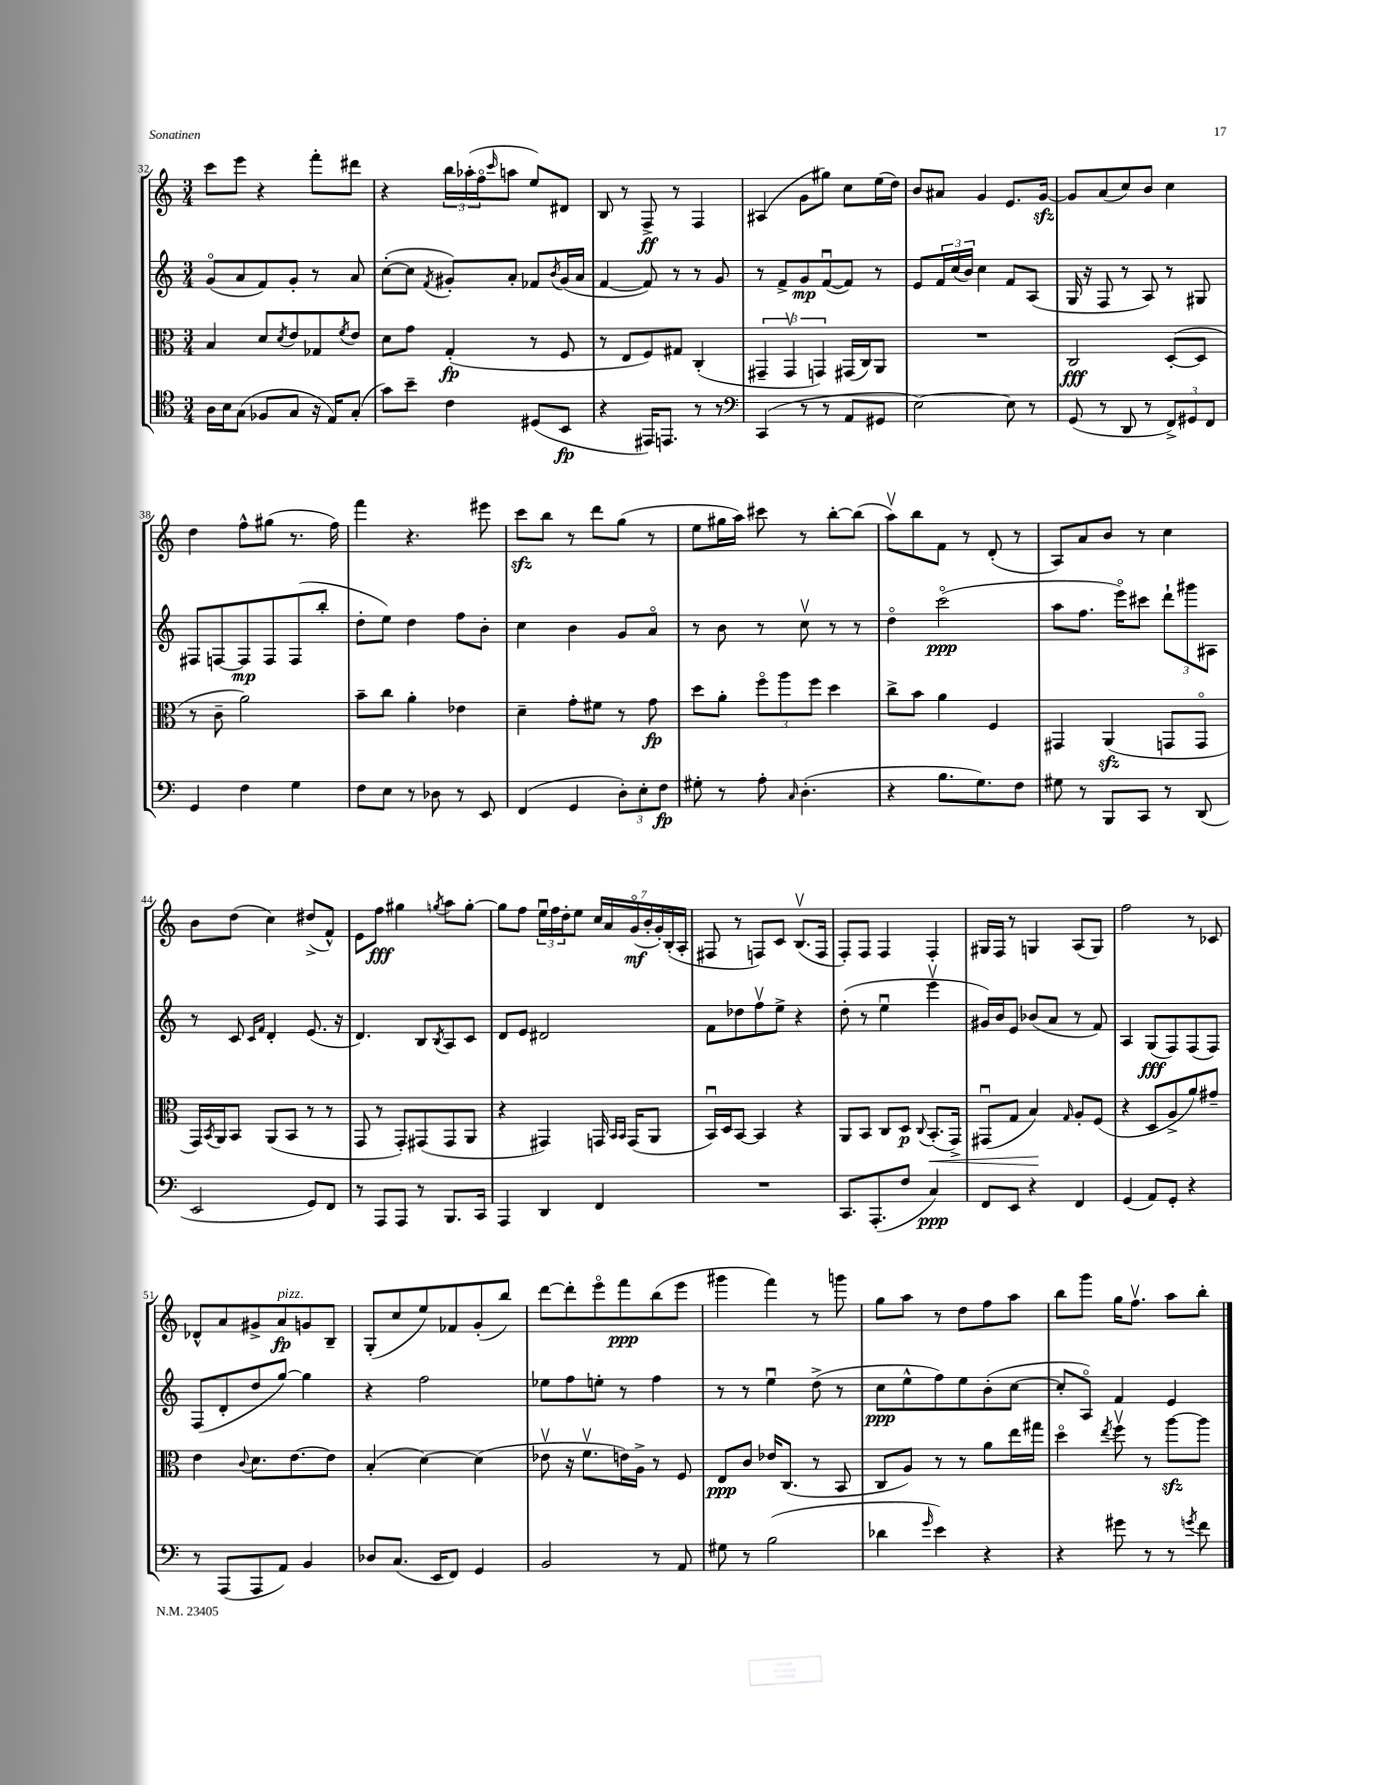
<<
\new StaffGroup <<
\new Staff = "s0" {
    \clef treble \key c \major \numericTimeSignature \time 3/4
    c'''8 e'''8 r4 f'''8-. dis'''8 |
    r4 \tuplet 3/2 { b''16 aes''16-.( f''16\flageolet } \grace { c'''16 } a''8 e''8) dis'8 |
    b8 r8 f8->\ff r8 f4 |
    ais4( g'8 gis''8) c''8 e''16( d''16) |
    b'8 ais'8 g'4 e'8. g'16~\sfz |
    g'8 a'8( c''8) b'8 c''4 |
    d''4 f''8-^ gis''8( r8. f''16) |
    f'''4 r4. eis'''8 |
    c'''8\sfz b''8 r8 d'''8 g''8( r8 |
    e''8 gis''16 a''16) cis'''8 r8 b''8~-. b''8( |
    a''8\upbow) b''8 f'8 r8 d'8-.( r8 |
    a8) a'8 b'8 r8 c''4 |
    b'8 d''8( c''4) dis''8->( f'8-^) |
    e'8 f''8\fff gis''4 \acciaccatura { g''8 } a''8 g''8~-. |
    g''8 f''8 \tuplet 3/2 { e''16\downbow f''16 d''16-. } e''8 \tuplet 7/4 { c''16 a'16 g'16\flageolet\mf( b'16-. g'16-.) b16-.( a16-. } |
    fis8 r8 f8) c'8 b8.\upbow( f16 |
    f8-.) f8 f4 f4-. |
    gis16 f16 r8 g4 a8( g8) |
    f''2 r8 ces'8 |
    des'8-^ a'8 gis'8-> a'8\fp^\markup { \italic "pizz." } g'8 b8-- |
    g8-.( c''8 e''8) fes'8 g'8-.( b''8) |
    d'''8~ d'''8-. e'''8\flageolet f'''8\ppp b''8( e'''8 |
    gis'''4 f'''4) r8 g'''8 |
    g''8 a''8 r8 d''8 f''8 a''8 |
    b''8 g'''8 g''16 f''8.\upbow a''8 b''8-. \bar "|." |
}
\new Staff = "s1" {
    \clef treble \key c \major \numericTimeSignature \time 3/4
    g'8\flageolet( a'8 f'8) g'8-. r8 a'8 |
    c''8~-.( c''8 \acciaccatura { f'8 } gis'8-.) a'8-. fes'8 \acciaccatura { b'8 } gis'16( a'16 |
    f'4~ f'8) r8 r8 g'8 |
    r8 f'8-> g'8\mp f'8~\downbow( f'8) r8 |
    e'8 \tuplet 3/2 { f'16 c''16( b'16) } c''4 f'8 a8( |
    g16 r16 f8 r8 a8) r8 gis8 |
    fis8 f8~ f8\mp f8 f8( b''8-. |
    d''8-. e''8) d''4 f''8 b'8-. |
    c''4 b'4 g'8 a'8\flageolet |
    r8 b'8 r8 c''8\upbow r8 r8 |
    d''4\flageolet c'''2\flageolet\ppp( |
    a''8 f''8. e'''16\flageolet) cis'''8 \tuplet 3/2 { d'''8-! gis'''8 ais8 } |
    r8 c'8 \grace { c'16 f'16 } d'4-. e'8.( r16 |
    d'4.) b8 \acciaccatura { b8 } a8 c'8 |
    d'8 e'8 dis'2 |
    f'8 des''8 f''8\upbow e''8-> r4 |
    d''8-.( r8 e''4\downbow e'''4\upbow |
    gis'16) b'16 e'8 bes'8( a'8 r8 f'8) |
    a4 g8\fff( f8) f8( f8) |
    f8( d'8-. d''8 g''8~) g''4 |
    r4 f''2 |
    ees''8 f''8 e''8-. r8 f''4 |
    r8 r8 e''4\downbow d''8->( r8 |
    c''8\ppp e''8-^ f''8) e''8 b'8-.( c''8~ |
    c''8-. a8\flageolet) f'4 e'4 \bar "|." |
}
\new Staff = "s2" {
    \clef alto \key c \major \numericTimeSignature \time 3/4
    b4 d'8 \acciaccatura { d'8 } e'8 ges8 \acciaccatura { f'8 } e'8 |
    d'8 g'8 g4-.\fp( r8 f8 |
    r8 e8 f8) gis8 c4-.( |
    \tuplet 3/2 { gis,4-- gis,4\upbow g,4) } gis,16( c16) a,8 |
    R2. |
    c2\fff d8~-.( d8 |
    r8 c'8-- a'2) |
    b'8-- c''8 a'4-. ees'4 |
    d'4-- g'8-. fis'8 r8 g'8\fp |
    d''8 a'8-. \tuplet 3/2 { f''8\flageolet a''8 f''8 } d''4 |
    c''8-> b'8 a'4 f4 |
    gis,4 a,4\sfz( g,8 g,8\flageolet |
    g,16) \acciaccatura { b,8 } a,16 b,8 a,8( b,8 r8 r8 |
    g,8 r8 g,8-.) gis,8( gis,8 a,8 |
    r4 gis,4) g,16 \grace { b,16 b,16 } g,16( a,8 |
    b,16\downbow) d16 b,8~ b,4 r4 |
    a,8 b,8 c8 d8\p \appoggiatura { c8 } b,8.-.\<( g,16->) |
    gis,8\downbow( g8 b4\!) \grace { g16 } a8-. f8( |
    r4 d8 a8-> a'8) gis'8-- |
    e'4 \appoggiatura { c'8 } d'8. e'8.~ e'8 |
    b4-.( d'4~) d'4( |
    ees'8\upbow r16 f'8.\upbow e'16) a16-> r8 f8 |
    e8\ppp c'8 ees'16 c8.( r8 b,8 |
    c8 a8) r8 r8 a'8 e''16 gis''16 |
    d''4\flageolet \acciaccatura { e''8 } f''8\upbow r8 a''8~\sfz a''8 \bar "|." |
}
\new Staff = "s3" {
    \clef tenor \key c \major \numericTimeSignature \time 3/4
    a16 b16 g8( fes8 g8 r16 e16) g8-.( |
    g'8) b'8-- c'4 dis8( b,8\fp |
    r4 eis,16) e,8. r8 r8 |
    \clef bass c,4( r8 r8 a,8 gis,8 |
    e2~) e8 r8 |
    g,8( r8 d,8 r8 \tuplet 3/2 { f,8->) gis,8 f,8 } |
    g,4 f4 g4 |
    f8 e8 r8 des8 r8 e,8 |
    f,4( g,4 \tuplet 3/2 { d8-.) e8-. f8\fp } |
    gis8-. r8 a8-. \grace { c16 } d4.-.( |
    r4 b8. g8.) f8 |
    gis8 r8 b,,8 c,8 r8 d,8( |
    e,2 g,8) f,8 |
    r8 a,,8 a,,8 r8 b,,8. c,16 |
    a,,4 d,4 f,4 |
    R2. |
    c,8. a,,8.-.( f8 c4\ppp) |
    f,8 e,8 r4 f,4 |
    g,4( a,8) g,8-. r4 |
    r8 a,,8( a,,8 a,8) b,4 |
    des8 c8.( e,16 f,8) g,4 |
    b,2 r8 a,8 |
    gis8 r8 b2( |
    des'4 \grace { g'16 } e'4) r4 |
    r4 gis'8 r8 r8 \acciaccatura { g'8 } f'8 \bar "|." |
}
>>
>>
\layout { \context { \Score currentBarNumber = #32 } }
